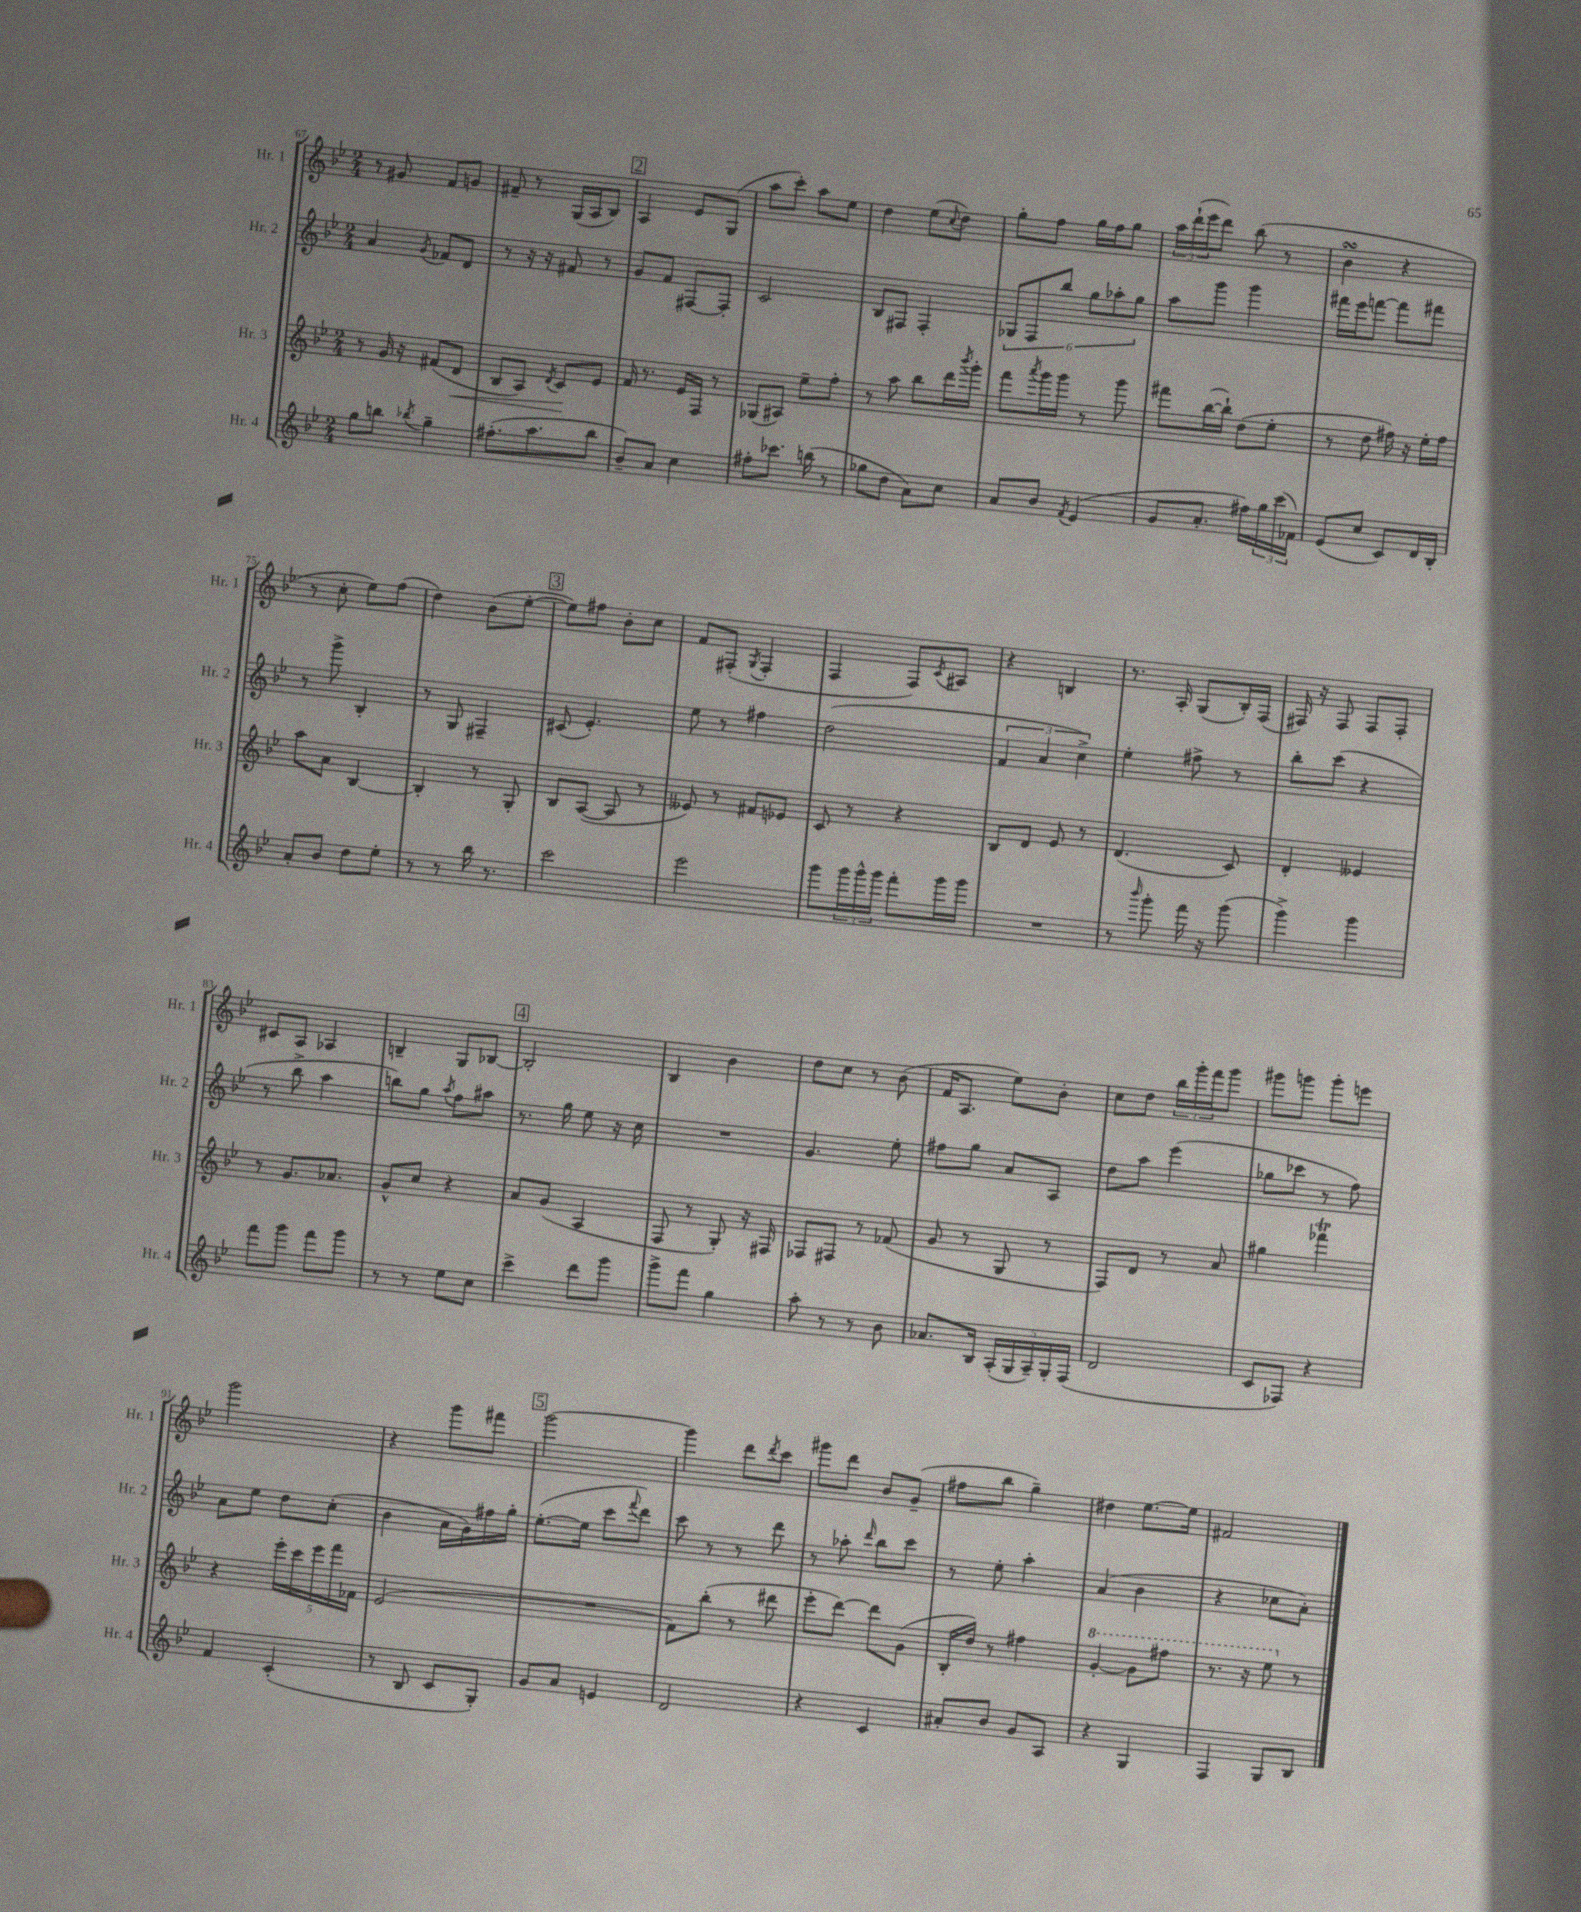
<<
\new StaffGroup <<
\new Staff = "s0" \with { instrumentName = "Hr. 1" shortInstrumentName = "Hr. 1" } {
    \clef treble \key bes \major \numericTimeSignature \time 2/4
    r8 gis'8 f'8 g'8 |
    fis'8-- r8 g16( a16 bes8) |
    \mark \markup { \box "2" } a4 ees'8 g8( |
    a''8 c'''8-.) a''8 ees''8 |
    d''4 ees''8( \appoggiatura { c''8 } d''8) |
    g''8-. f''8 g''16 f''16 g''8 |
    \tuplet 3/2 { a''16 d'''16-!( ees'''16 } d'''8) bes''8( r8 |
    bes'4\turn r4 |
    r8 c''8-. ees''8) f''8( |
    d''4) bes'8( ees''8~-. |
    \mark \markup { \box "3" } ees''8) fis''8 bes'8-. c''8 |
    f'8 fis8-.( \acciaccatura { g8 } fis4-. |
    f4 f8) \acciaccatura { c'8 } ais8 |
    r4 b4 |
    r8. a16-. g8( bes16-.) f16( |
    fis16) r16 fis8 fis8 fis8-. |
    cis'8 a8 aes4 |
    b4-- g8 bes8~ |
    \mark \markup { \box "4" } bes2-. |
    bes4 bes'4 |
    d''8 c''8 r8 bes'8( |
    f'16 a8. ees''8) bes'8-. |
    c''8 d''8 \tuplet 3/2 { bes''16 g'''16-. f'''16 } g'''8 |
    gis'''8 g'''8 g'''8-. e'''8 |
    g'''2 |
    r4 g'''8 fis'''8 |
    \mark \markup { \box "5" } g'''2~ |
    g'''4 d'''8 \acciaccatura { d'''8 } c'''8 |
    gis'''8 d'''8 bes'8 g'8--( |
    fis''8 bes''8 g''4--) |
    dis''4 ees''8.~ ees''16 |
    fis'2 \bar "|." |
}
\new Staff = "s1" \with { instrumentName = "Hr. 2" shortInstrumentName = "Hr. 2" } {
    \clef treble \key bes \major \numericTimeSignature \time 2/4
    a'4 \acciaccatura { g'8 } fes'8 d'8 |
    r8 r16 r16 fis'8 r8 |
    \mark \markup { \box "2" } g'8 f'8 fis8~ fis8-. |
    c'2 |
    bes8 fis8 fis4-. |
    \tuplet 6/4 { ges8 f8 bes''8 g''8 aes''8-. g''8 } |
    a''8 g'''8 g'''4 |
    fis'''16 ees'''16 f'''8~ f'''8 fis'''8 |
    r8 g'''8-> bes4-. |
    r8 g8 fis4-- |
    \mark \markup { \box "3" } cis'8( ees'4.-.) |
    ees''8 r8 fis''4 |
    d''2( |
    \tuplet 3/2 { f'4 a'4 c''4->) } |
    ees''4-. fis''8-> r8 |
    bes''8-. c'''8( r4 |
    r8 bes''8-> a''4 |
    b''8) g''8 \acciaccatura { a''8 } f''8 ais''8 |
    \mark \markup { \box "4" } r8. g''16 ees''8 r16 c''16 |
    R2 |
    g'4. ees''8-. |
    fis''8 g''8 a'8 a8 |
    d''8 a''8 ees'''4( |
    ges''8 ces'''8 r8 f''8) |
    a'8 ees''8 d''8 c''8-.( |
    bes'4 a'16 g'16) fis''16 g''16-. |
    \mark \markup { \box "5" } ees''8.~-.( ees''16 c'''8 \appoggiatura { f'''8 } d'''8) |
    c'''8 r8 r8 d'''8 |
    r8 aes''8-. \grace { d'''16 } bes''8 c'''8 |
    r8 ees''8-. a''4-. |
    a'4( bes'4 |
    r4 ces''8 a'8-.) \bar "|." |
}
\new Staff = "s2" \with { instrumentName = "Hr. 3" shortInstrumentName = "Hr. 3" } {
    \clef treble \key bes \major \numericTimeSignature \time 2/4
    r8 g'16 r16 fis'8( d'8\< |
    bes8 a8) \acciaccatura { d'8 } c'8\! ees'8 |
    \mark \markup { \box "2" } f'16 r8. ees'16 f16 r8 |
    ges8( ais8) ees''8-- f''8-. |
    r8 a''8 bes''8 d'''16 \acciaccatura { bes'''8 } g'''16-. |
    f'''8 \acciaccatura { a'''8 } g'''16 g'''16 r8 g'''8 |
    fis'''8 bes''16~( bes''16-!) d''8( ees''8-. |
    r8 d''8 fis''16) r16 ees''16-. fis''16 |
    a''8 a'8 bes4~ |
    bes4-. r8 g8-. |
    \mark \markup { \box "3" } bes8 a8~( a8 r8 |
    eeses'8) r8 fis'8 ees'8 |
    c'8 r8 r4 |
    bes8 d'8 ees'8 r8 |
    d'4.( c'8) |
    d'4-. eeses'4 |
    r8 g'8. aes'8. |
    g'8-^ c''8 r4 |
    \mark \markup { \box "4" } a'8 g'8( a4 |
    f8 r8 g8-.) r16 fis16 |
    fes8 fis8 r8 fes'8( |
    g'8 r8 g8 r8 |
    f8) d'8 r8 a'8 |
    gis''4 fes'''4\trill |
    r4 \tuplet 5/4 { ees'''16-. c'''16 ees'''16 f'''16 fes'16 } |
    ees'2( |
    \mark \markup { \box "5" } R2 |
    f'8) bes''8-.( r8 dis'''8 |
    ees'''8-. d'''8~) d'''8 g'8( |
    bes16-. d''16) r8 fis''4 |
    \ottava #1 g''4~-. g''8 fis'''8 |
    r8. r16 ees'''8 \ottava #0 r8 \bar "|." |
}
\new Staff = "s3" \with { instrumentName = "Hr. 4" shortInstrumentName = "Hr. 4" } {
    \clef treble \key bes \major \numericTimeSignature \time 2/4
    g''8 b''8 \acciaccatura { bes''8 } g''4-- |
    fis''8.-.( a''8. bes''8 |
    \mark \markup { \box "2" } bes'8--) a'8 c''4 |
    fis''8-. ces'''8. b''16( r8 |
    ges''8 d''8 a'8) c''8 |
    a'8 bes'8 \acciaccatura { f'8 } ees'4( |
    g'8 a'8.-. fis''16) \tuplet 3/2 { g''16 c'''16( fes'16) } |
    ees'8( c''8 c'8) d'16 bes16-. |
    a'8-. bes'8 d''8 ees''8-. |
    r8 r8 bes''16 r8. |
    \mark \markup { \box "3" } c'''2 |
    ees'''2 |
    g'''8 \tuplet 3/2 { g'''16 g'''16-^ g'''16 } f'''8-. g'''16 g'''16 |
    R2 |
    r8 \grace { bes'''16 } g'''8-. f'''16 r16 g'''8( |
    g'''4->) g'''4 |
    f'''8 g'''8 f'''8 g'''8 |
    r8 r8 ees''8 c''8 |
    \mark \markup { \box "4" } c'''4-> d'''8 g'''8 |
    g'''8-> f'''8 g''4 |
    a''8-. r8 r8 bes'8 |
    aes'8. bes16 \tuplet 5/4 { a16-.( g16 a16--) g16-. f16( } |
    d'2 |
    c'8 fes8) r4 |
    f'4 c'4-.( |
    r8 bes8 c'8 g8-.) |
    \mark \markup { \box "5" } g'8 a'8 e'4 |
    d'2 |
    r4 c'4 |
    ais'8-. bes'8 g'8 a8 |
    r4 g4 |
    f4 g8 bes8 \bar "|." |
}
>>
>>
\layout { \context { \Score currentBarNumber = #67 } }
